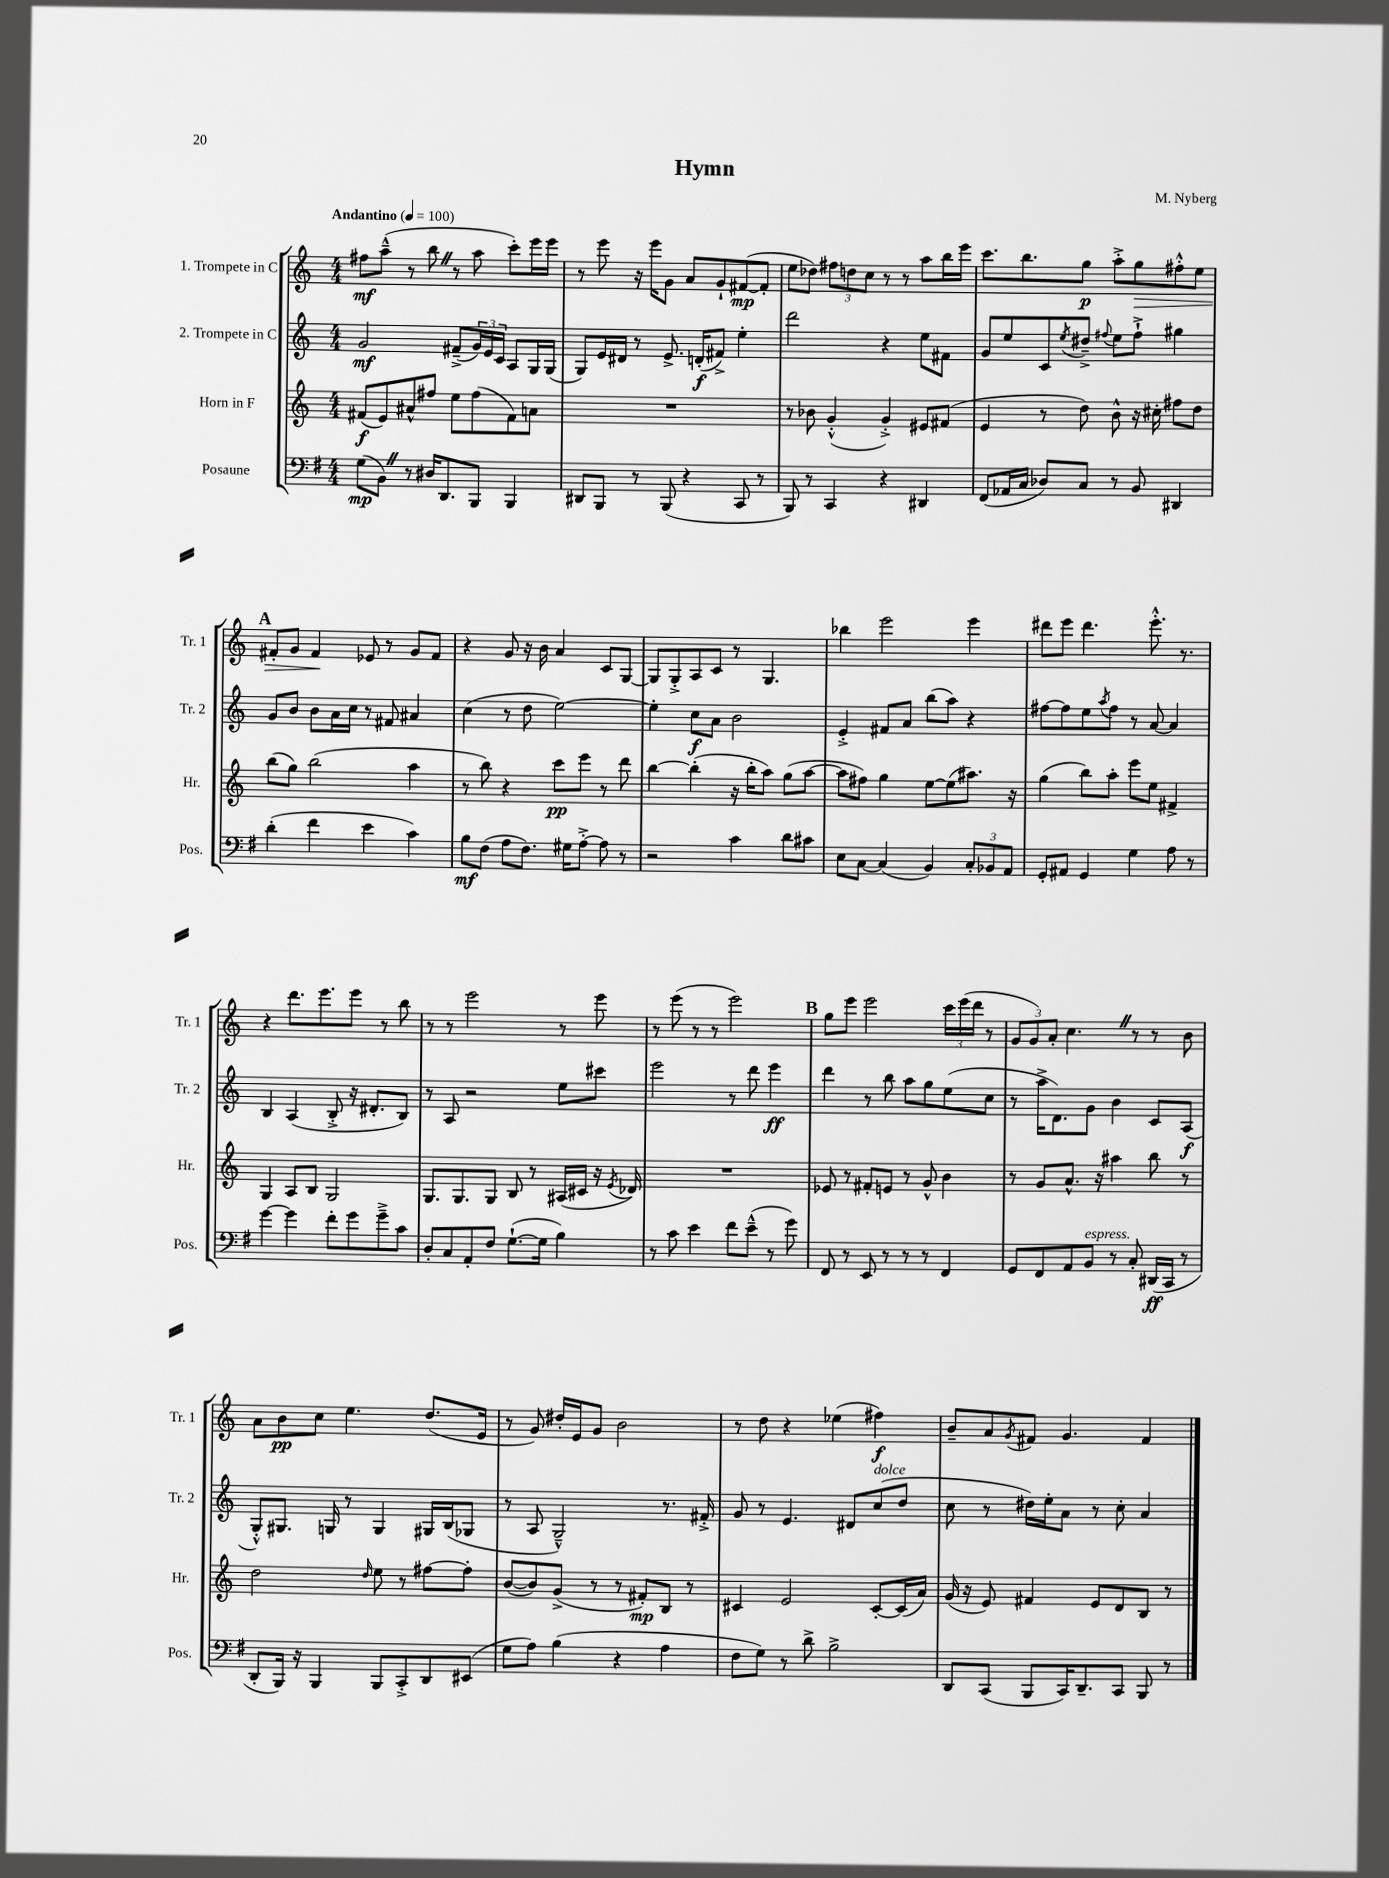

**kern	**dynam	**kern	**dynam	**kern	**dynam	**kern	**dynam
*part4	*part4	*part3	*part3	*part2	*part2	*part1	*part1
*staff4	*staff4	*staff3	*staff3	*staff2	*staff2	*staff1	*staff1
*I"Posaune	*	*I"Horn in F	*	*I"2. Trompete in C	*	*I"1. Trompete in C	*
*I'Pos.	*	*I'Hr.	*	*I'Tr. 2	*	*I'Tr. 1	*
*clefF4	*	*clefG2	*	*clefG2	*	*clefG2	*
*k[f#]	*	*k[]	*	*k[]	*	*k[]	*
*M4/4	*	*M4/4	*	*M4/4	*	*M4/4	*
*MM100	*	*MM100	*	*MM100	*	*MM100	*
=1	=1	=1	=1	=1	=1	=1	=1
!	!	!	!	!	!	!LO:TX:a:B:t=Andantino	!
(8G\L	mp	(8f#X/L	f	2g/	mf	8ff#X\L	mf
8BBZ\J)	.	8e/)	.	.	.	(8aa~^^\J	.
8r	.	8a#X^^/	.	.	.	8r	.
16D#X/KL	.	8ff#X/J	.	.	.	8bbZ\	.
8.DD/	.	.	.	.	.	.	.
.	.	8ee\L	.	(8f#X~^/L	.	8r	.
8BBB/J	.	(8ff#\	.	24g/L)	.	8aa\	.
.	.	.	.	24e/	.	.	.
.	.	.	.	24c/JJ	.	.	.
4BBB/	.	8f#\)	.	8A/L	.	8ccc'\L)	.
.	.	8an\J	.	16G/L	.	16eee\L	.
.	.	.	.	(16G/JJ	.	16eee\JJ	.
=2	=2	=2	=2	=2	=2	=2	=2
8DD#X/L	.	1r	.	8G/L)	.	8r	.
8BBB/J	.	.	.	16e/L	.	8eee\	.
.	.	.	.	16d#X/JJ	.	.	.
8r	.	.	.	8r	.	16r	.
.	.	.	.	.	.	16eee\KL	.
(8BBB/	.	.	.	8.e^/	.	8g\J	.
4r	.	.	.	.	.	8a/L	.
.	.	.	.	(16dn'/KL	f	.	.
.	.	.	.	8f#X^/J)	.	8g`/	.
8CC/	.	.	.	4ee'\	.	([8f#X/	mp
8r	.	.	.	.	.	8f#'/J]	.
=3	=3	=3	=3	=3	=3	=3	=3
8BBB/)	.	8r	.	2ddd\	.	8ee\L	.
8r	.	8b-X\	.	.	.	8dd-X\J)	.
4CC/	.	(4g'^^/	.	.	.	12ff#X\L	.
.	.	.	.	.	.	12ddn\	.
.	.	.	.	.	.	12cc\J	.
4r	.	4g'^/)	.	4r	.	8r	.
.	.	.	.	.	.	8r	.
4DD#X/	.	8e#X/L	.	8ee\L	.	8aa\L	.
.	.	(8f#X/J	.	8f#X\J	.	16bb\L	.
.	.	.	.	.	.	16eee\JJ	.
=4	=4	=4	=4	=4	=4	=4	=4
(8FF#/L	.	4e/	.	8g/L	.	8.ccc\L	.
16AA-X/L	.	.	.	8ee/	.	.	.
16C/JJ	.	.	.	.	.	8.bb\	.
8D-X/L)	.	8r	.	8c/	.	.	.
.	.	.	.	8qee/	.	.	.
8C/J	.	8dd\)	.	8dd#X~^/J	.	8gg\J	p
.	.	.	.	8qqff#X/	.	.	.
8r	.	8b^^\	.	8ee\L	.	8aa'^\L	.
!	!	!	!	!	!	!	!LO:HP:b
8BB/	.	16r	.	8ff#`^\J	.	8gg\	>
.	.	16cc#X'\	.	.	.	.	.
4DD#X/	.	8ff#X\L	.	4gg#X\	.	8ff#X'^^\	.
.	.	8dd\J	.	.	.	8ee\J	.
!!LO:LB:g=z
!!LO:REH:place=s1:t=A
=5	=5	=5	=5	=5	=5	=5	=5
(4d'\	.	(8bb\L	.	8g/L	.	8f#X'/L	.
.	.	8gg\J)	.	8b/J	.	8g/J	.
4f#\	.	(2bb\	.	8b\L	.	4f#/	.
.	.	.	.	16a\L	.	.	.
.	.	.	.	16cc\JJ	.	.	.
4e\	.	.	.	8r	.	8e-X/	]
.	.	.	.	8f#X/	.	8r	.
4c\)	.	4aa\	.	4a#X/	.	8g/L	.
.	.	.	.	.	.	8f#/J	.
=6	=6	=6	=6	=6	=6	=6	=6
8B\L	mf	8r	.	(4cc\	.	4r	.
(8F#\J	.	8bb\)	.	.	.	.	.
8A\L	.	4r	.	8r	.	8g/	.
8.F#\J)	.	.	.	8dd\	.	16r	.
.	.	.	.	.	.	16b\	.
.	.	8ccc\L	pp	[2ee\)	.	4a/	.
16G#X\KL	.	.	.	.	.	.	.
[8A'^\J	.	8eee\J	.	.	.	.	.
8A\]	.	8r	.	.	.	8c/L	.
8r	.	8ddd\	.	.	.	[8G/J	.
=7	=7	=7	=7	=7	=7	=7	=7
2r	.	[4bb\	.	4ee'\]	.	8G/L]	.
.	.	.	.	.	.	8G'^/	.
.	.	(4bb'\]	.	8cc\L	f	8A/	.
.	.	.	.	8a\J	.	8c/J	.
4c\	.	16r	.	2b\	.	8r	.
.	.	16bb'\KL	.	.	.	.	.
.	.	8aa\J)	.	.	.	4.G/	.
8d\L	.	(8gg\L	.	.	.	.	.
8c#X\J	.	[8aa\J	.	.	.	.	.
=8	=8	=8	=8	=8	=8	=8	=8
8E\L	.	8aa\L]	.	4e'^/	.	4bb-X\	.
[8C\J	.	8ff#X\J)	.	.	.	.	.
(4C/]	.	4gg\	.	8f#X/L	.	2eee\	.
.	.	.	.	8a/J	.	.	.
4BB/)	.	[8ee\L	.	(8bb\L	.	.	.
.	.	(8ee\]	.	8aa\J)	.	.	.
12C'/L	.	8.aa#X\J)	.	4r	.	4eee\	.
12BB-X/	.	.	.	.	.	.	.
12AA/J	.	.	.	.	.	.	.
.	.	16r	.	.	.	.	.
=9	=9	=9	=9	=9	=9	=9	=9
8GG'/L	.	(4gg\	.	[8ff#X\L	.	8ddd#X\L	.
8AA#X/J	.	.	.	8ff#\]	.	8eee\J	.
4GG/	.	8bb\L)	.	8ee\	.	4.ddd#\	.
.	.	.	.	8qaa/	.	.	.
.	.	8aa'\J	.	8ff#\J	.	.	.
4G\	.	8eee\L	.	8r	.	.	.
.	.	8ee\J	.	[8a/	.	8.eee'^^\	.
8A\	.	4f#X^/	.	4a/]	.	.	.
.	.	.	.	.	.	8.r	.
8r	.	.	.	.	.	.	.
!!LO:LB:g=z
=10	=10	=10	=10	=10	=10	=10	=10
[4g\	.	4G/	.	4B/	.	4r	.
4g\]	.	8A/L	.	(4A/	.	8.ddd\L	.
.	.	8B/J	.	.	.	.	.
.	.	.	.	.	.	8.eee\	.
8f#'\L	.	2G/	.	8B'^/	.	.	.
8g\	.	.	.	16r	.	8eee\J	.
.	.	.	.	8.d#X'/L	.	.	.
8g~^\	.	.	.	.	.	8r	.
8c\J	.	.	.	8B/J)	.	8bb\	.
=11	=11	=11	=11	=11	=11	=11	=11
8D'/L	.	8.G/L	.	8r	.	8r	.
8C/	.	.	.	8A/	.	8r	.
.	.	8.G/	.	.	.	.	.
8AA'/	.	.	.	2r	.	2eee\	.
8F#/J	.	8G/J	.	.	.	.	.
([8.G`\L	.	8B/	.	.	.	.	.
.	.	8r	.	.	.	.	.
16G\Jk]	.	.	.	.	.	.	.
4B\)	.	(16A#X/LL	.	8ee\L	.	8r	.
.	.	16c#X/JJ	.	.	.	.	.
.	.	16r	.	8ccc#X\J	.	8eee\	.
.	.	8qe/	.	.	.	.	.
.	.	16d-X/)	.	.	.	.	.
=12	=12	=12	=12	=12	=12	=12	=12
8r	.	1r	.	2eee\	.	8r	.
8c\	.	.	.	.	.	(8eee\	.
4e\	.	.	.	.	.	8r	.
.	.	.	.	.	.	8r	.
8f#\L	.	.	.	8r	.	2eee\)	.
(8e~^^\J	.	.	.	8ddd\	.	.	.
8r	.	.	.	4eee\	ff	.	.
8g\)	.	.	.	.	.	.	.
!!LO:REH:place=s1:t=B
=13	=13	=13	=13	=13	=13	=13	=13
8FF#/	.	8e-X/	.	4ddd\	.	8gg\L	.
8r	.	8r	.	.	.	8eee\J	.
8EE/	.	8f#X'/L	.	8r	.	2eee\	.
8r	.	8en/J	.	8bb\	.	.	.
8r	.	8r	.	8aa\L	.	.	.
8r	.	8g^^/	.	8gg\	.	.	.
4FF#/	.	4b\	.	(8ee\	.	24ccc\LL	.
.	.	.	.	.	.	(24eee\	.
.	.	.	.	.	.	24ddd\JJ	.
.	.	.	.	8cc\J	.	8r	.
=14	=14	=14	=14	=14	=14	=14	=14
8GG/L	.	8r	.	8r	.	12g/L	.
.	.	.	.	.	.	12g/)	.
8FF#/	.	8g/L	.	16aa^\KL	.	.	.
.	.	.	.	.	.	12a'/J	.
.	.	.	.	8.d\)	.	.	.
8AA/	.	8.a^^/J	.	.	.	4.ccZ\	.
!LO:TX:a:i:t=espress.	!	!	!	!	!	!	!
8BB/J	.	.	.	8g\J	.	.	.
.	.	16r	.	.	.	.	.
8r	.	4aa#X\	.	4b\	.	.	.
8C'/	.	.	.	.	.	8r	.
(16DD#X/LL	ff	8bb\	.	8c/L	.	8r	.
16CC/JJ	.	.	.	.	.	.	.
8r	.	8r	.	(8A/J	f	8b\	.
!!LO:LB:g=z
=15	=15	=15	=15	=15	=15	=15	=15
8DD'/L	.	2dd\	.	8G'^^/L)	.	8a\L	.
16BBB/Jk)	.	.	.	8.G#X/J	.	8b\	pp
16r	.	.	.	.	.	.	.
4BBB/	.	.	.	.	.	8cc\J	.
.	.	.	.	16Gn/	.	.	.
.	.	.	.	8r	.	4.ee\	.
.	.	16qqdd/	.	.	.	.	.
8BBB/L	.	8ee\	.	4G/	.	.	.
8CC'^/	.	8r	.	.	.	.	.
8DD/	.	[8ff#X\L	.	16G#X/LL	.	(8.dd/L	.
.	.	.	.	(16B/J	.	.	.
(8EE#X/J	.	8ff#'\J]	.	8G-X/J	.	.	.
.	.	.	.	.	.	16e/Jk	.
=16	=16	=16	=16	=16	=16	=16	=16
8G\L	.	([8b/L	.	8r	.	8r	.
8A\J)	.	8b/])	.	8A/	.	8g/)	.
(4B\	.	(8g^/J	.	2G~^^/)	.	16dd#X'/LL	.
.	.	.	.	.	.	16e/J	.
.	.	8r	.	.	.	8g/J	.
4r	.	8r	.	.	.	2b\	.
.	.	8f#X'/L)	mp	.	.	.	.
4A\	.	8B/J	.	8.r	.	.	.
.	.	8r	.	.	.	.	.
.	.	.	.	16f#X'^/	.	.	.
=17	=17	=17	=17	=17	=17	=17	=17
8F#\L	.	4c#X/	.	8g/	.	8r	.
8G\J)	.	.	.	8r	.	8dd\	.
8r	.	2e/	.	4.e/	.	4r	.
8d^\	.	.	.	.	.	.	.
2B^\	.	.	.	.	.	(4ee-X\	.
.	.	.	.	8d#X/L	.	.	.
!	!	!	!	!LO:TX:a:i:t=dolce	!	!	!
.	.	[8c#'/L	.	(8cc/	.	4ff#X\)	f
.	.	(16c#/L]	.	8dd/J	.	.	.
.	.	16a/JJ)	.	.	.	.	.
=18	=18	=18	=18	=18	=18	=18	=18
8DD/L	.	(16g/	.	8cc\	.	8b~/L	.
.	.	16r	.	.	.	.	.
(8CC/J	.	8e/)	.	8r	.	8a/	.
.	.	.	.	.	.	8qg/	.
8BBB/L	.	4f#X/	.	16dd#X\LL)	.	8f#X/J	.
.	.	.	.	16ee'\J	.	.	.
16CC/K)	.	.	.	8a\J	.	4.g/	.
8.DD~/	.	.	.	.	.	.	.
.	.	8e/L	.	8r	.	.	.
8CC/J	.	8d/	.	8cc'\	.	.	.
8BBB/	.	8B/J	.	4a/	.	4f#/	.
8r	.	8r	.	.	.	.	.
==	==	==	==	==	==	==	==
*-	*-	*-	*-	*-	*-	*-	*-
